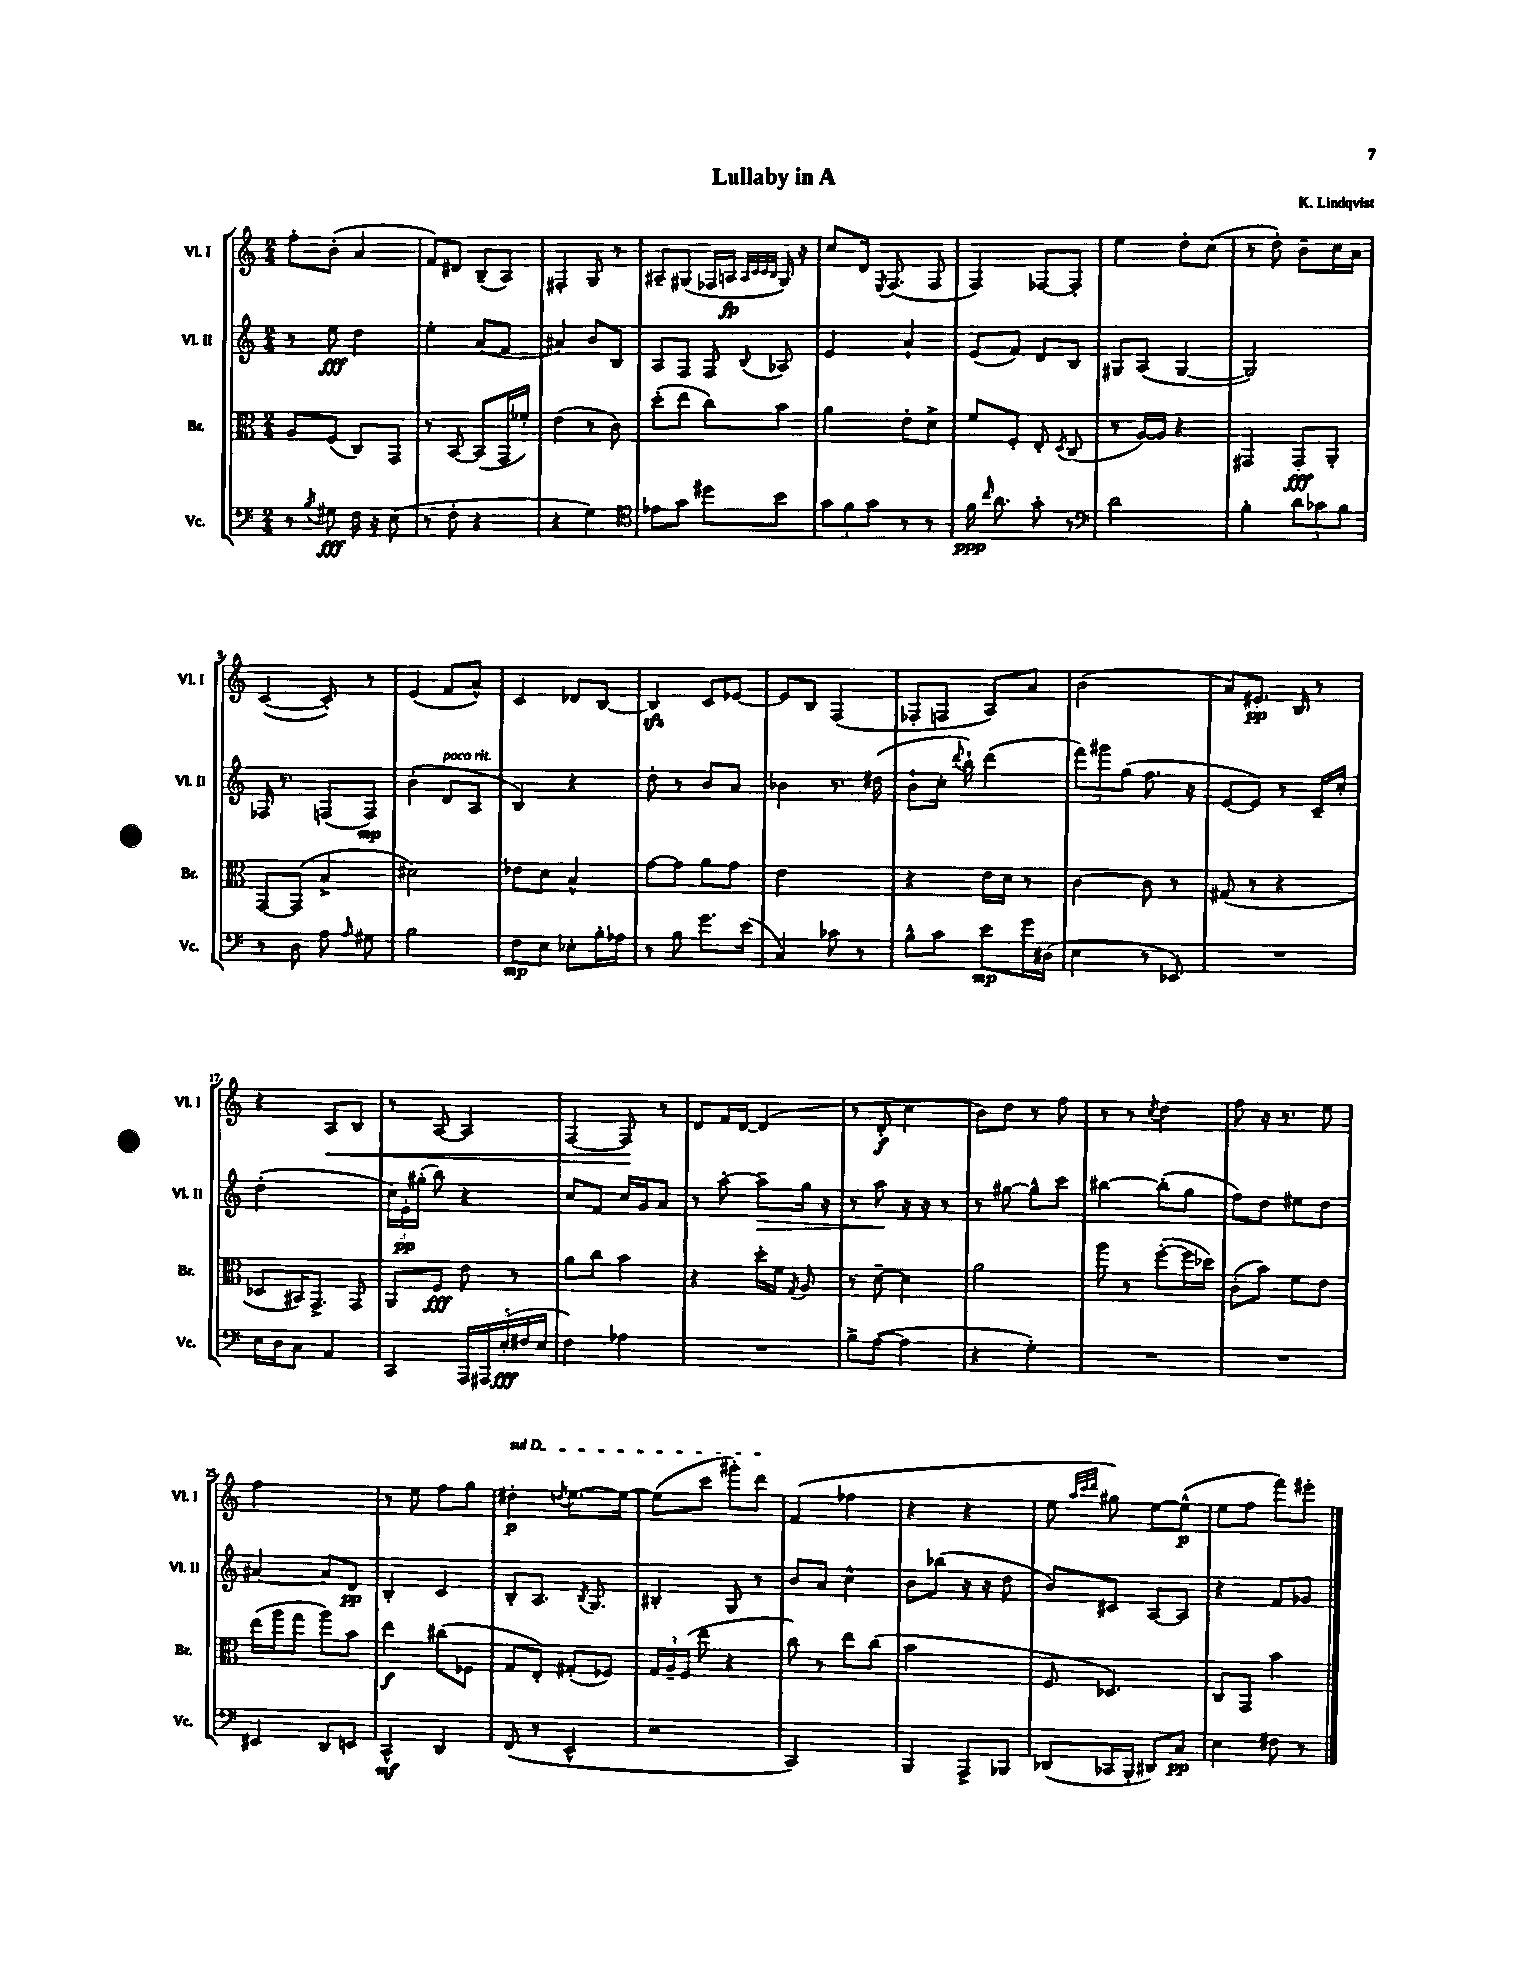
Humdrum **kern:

**kern	**kern	**kern	**kern
*staff4	*staff3	*staff2	*staff1
*clefF4	*clefC3	*clefG2	*clefG2
*k[]	*k[]	*k[]	*k[]
*M2/4	*M2/4	*M2/4	*M2/4
8r	8A	8r	8ff'
8qB	.	.	.
8G#	(8F	8ee	(8b'
16F	8C)	4dd	4a
16r	.	.	.
(8E	8GG	.	.
=	=	=	=
8r	8r	4ee'	8f)
8F'	[8BB	.	8d#
4r	(8BB]	(8a	(8B~
.	16GG	8f	8A)
.	16f-')	.	.
=	=	=	=
4r	(4e	4a#)	4F#'
4G)	8r	8b	8G
.	8c)	8B	8r
=	=	=	=
*clefC4	*	*	*
8e-	(8dd'	8A	8A#~
8g	8ee	8F	(8G#
8dd#	8cc)	8F	16F-
.	.	.	16A
.	.	.	32qqA
.	.	.	32qqc
.	.	.	32qqc
.	.	8qqB	32qqB
8b	8b	8A-	16G#)
.	.	.	16r
=	=	=	=
12g	4a	4e	8cc
12f	.	.	.
.	.	.	16d
12g	.	.	.
.	.	.	8qE
.	.	.	(8.F
8r	8e'	4a`	.
8r	8d^	.	8F
=	=	=	=
16f	8f	(8e	4F)
16qqcc	.	.	.
8.a	.	.	.
.	8F'	8f)	.
8g'	8E'	8d	[8F-
.	8qD	.	.
8r	(8C	8B	8F-']
=	=	=	=
*clefF4	*	*	*
2d	8r	8G#	4ee
.	[16A)	(8A	.
.	16A]	.	.
.	4r	[4G#	8dd'
.	.	.	(8cc
=	=	=	=
4B'	4GG#	2G#])	8r
.	.	.	8dd')
12d	8GG#'	.	8b~
12c-	.	.	.
.	8AA'	.	16cc
12B	.	.	.
.	.	.	16a
=	=	=	=
8r	[8GG	16F-	([4c
.	.	8.r	.
8D	(8GG]	.	.
8A	4B^	(8F	8c'])
16qqA	.	.	.
8G#	.	8F)	8r
=	=	=	=
2B	2d#)	(4b'	(4e
.	.	8d	8f
.	.	8A	8a^^)
=	=	=	=
8F	8e-	4B)	4c
8E	8d	.	.
8E-'	4B^^	4r	8d-
16B'	.	.	[8B
16A-	.	.	.
=	=	=	=
8r	[8g	8dd'	4B]
8B	8g]	8r	.
8.g	8a	8b	8c
.	8g	8a	[8e-
(16e	.	.	.
=	=	=	=
4C)	2e	4b-	8e-]
.	.	.	8B
8c-	.	8.r	(4F
8r	.	.	.
.	.	(16dd#	.
=	=	=	=
8B^^	4r	8b`	8F-'
8c	.	16cc'	8F
.	.	8qqddd	.
.	.	16bb`)	.
8e	16e	(4ddd	8A)
.	16d	.	.
16g	8r	.	8a
(16D#	.	.	.
=	=	=	=
4E	[4c	12fff)	(2b
.	.	12ggg#	.
.	.	(12gg	.
8r	8c]	8.ff	.
8EE-)	8r	.	.
.	.	16r	.
=	=	=	=
2r	(8G#	[8e	8a)
.	8r	8e])	8.e#'
.	4r	8r	.
.	.	.	16B
.	.	16c~	8r
.	.	16cc'	.
=	=	=	=
16E	8D-	(2dd'	4r
16D	.	.	.
8C	16BB#)	.	.
.	8.GG^	.	.
4AA	.	.	8A
.	8GG	.	8B
=	=	=	=
4CC	8AA	24cc)	8r
.	.	24e'	.
.	.	(24gg#'	.
.	8F	8bb)	[8A
20AAA	8e	4r	4A]
20AAA#	.	.	.
(20E'	.	.	.
.	8r	.	.
20F#	.	.	.
20E	.	.	.
=	=	=	=
4F)	8a	8cc	[4F
.	8cc	8f	.
4A-	4b	16cc	8F]
.	.	16g	.
.	.	8a	8r
=	=	=	=
2r	4r	8r	8d
.	.	[8aa'	16f
.	.	.	[16d
.	16dd'	8aa~]	(4d]
.	16f	.	.
.	8qG	.	.
.	8A	16gg	.
.	.	16r	.
=	=	=	=
8B^	8r	8r	8r
([8A	[8d~	8aa	8d'
4A]	4d]	16r	4cc
.	.	16r	.
.	.	8r	.
=	=	=	=
4r	2a	8r	8b)
.	.	[8gg#	8dd
4G')	.	8gg#^^]	8r
.	.	8ccc	8ff
=	=	=	=
2r	8aa	[4bb#	8r
.	8r	.	8r
.	.	.	8qcc
.	([8ff'	(8bb#']	4dd
.	16ff]	8gg	.
.	16dd-)	.	.
=	=	=	=
2r	(8c'	8ff)	8ff
.	8b)	8dd	16r
.	.	.	8.r
.	8f	8ee#	.
.	8e	8dd	8ee
=	=	=	=
4EE#	(16ee	[4a#	2ff
.	16aa	.	.
.	8gg	.	.
8DD	8aa)	8a#]	.
8EE	8b	8d	.
=	=	=	=
4CC^^	4ee	4B'	8r
.	.	.	8ee
4DD	(8cc#	4c	8ff
.	8F-	.	8gg
=	=	=	=
(8FF	8G	8B'	4dd#'
8r	8E')	8.A	.
.	.	.	8qdd
4EE^^	(8G#'	.	[8.ee
.	.	8qB	.
.	.	8.G	.
.	8F-)	.	.
.	.	.	16ee_
=	=	=	=
2r	24G	4B#'	(8ee]
.	24A~	.	.
.	(24F	.	.
.	8ee	.	8ccc
.	4r	8G	8ggg#')
.	.	8r	8ddd
=	=	=	=
2CC)	8cc)	8b	(4f
.	8r	8a	.
.	8ee	4cc^^	4ff-
.	(8cc	.	.
=	=	=	=
4BBB	2b	8b	4r
.	.	(8bb-	.
8AAA^	.	16r	4r
.	.	16r	.
8BBB-	.	8dd	.
=	=	=	=
(8DD-	8F	8b)	8ee
.	.	.	32qqaa
.	.	.	32qqccc
.	.	.	32qqddd
16CC-	4.D-)	8c#	8gg#)
16BBB'	.	.	.
8DD#)	.	[8A	[8ee
8C	.	8A]	(8ee^^]
=	=	=	=
4E	8C	4r	8ee
.	8GG	.	8ff
8F#	4b	8f	8fff)
8r	.	8g-	8eee#'
==	==	==	==
*-	*-	*-	*-
